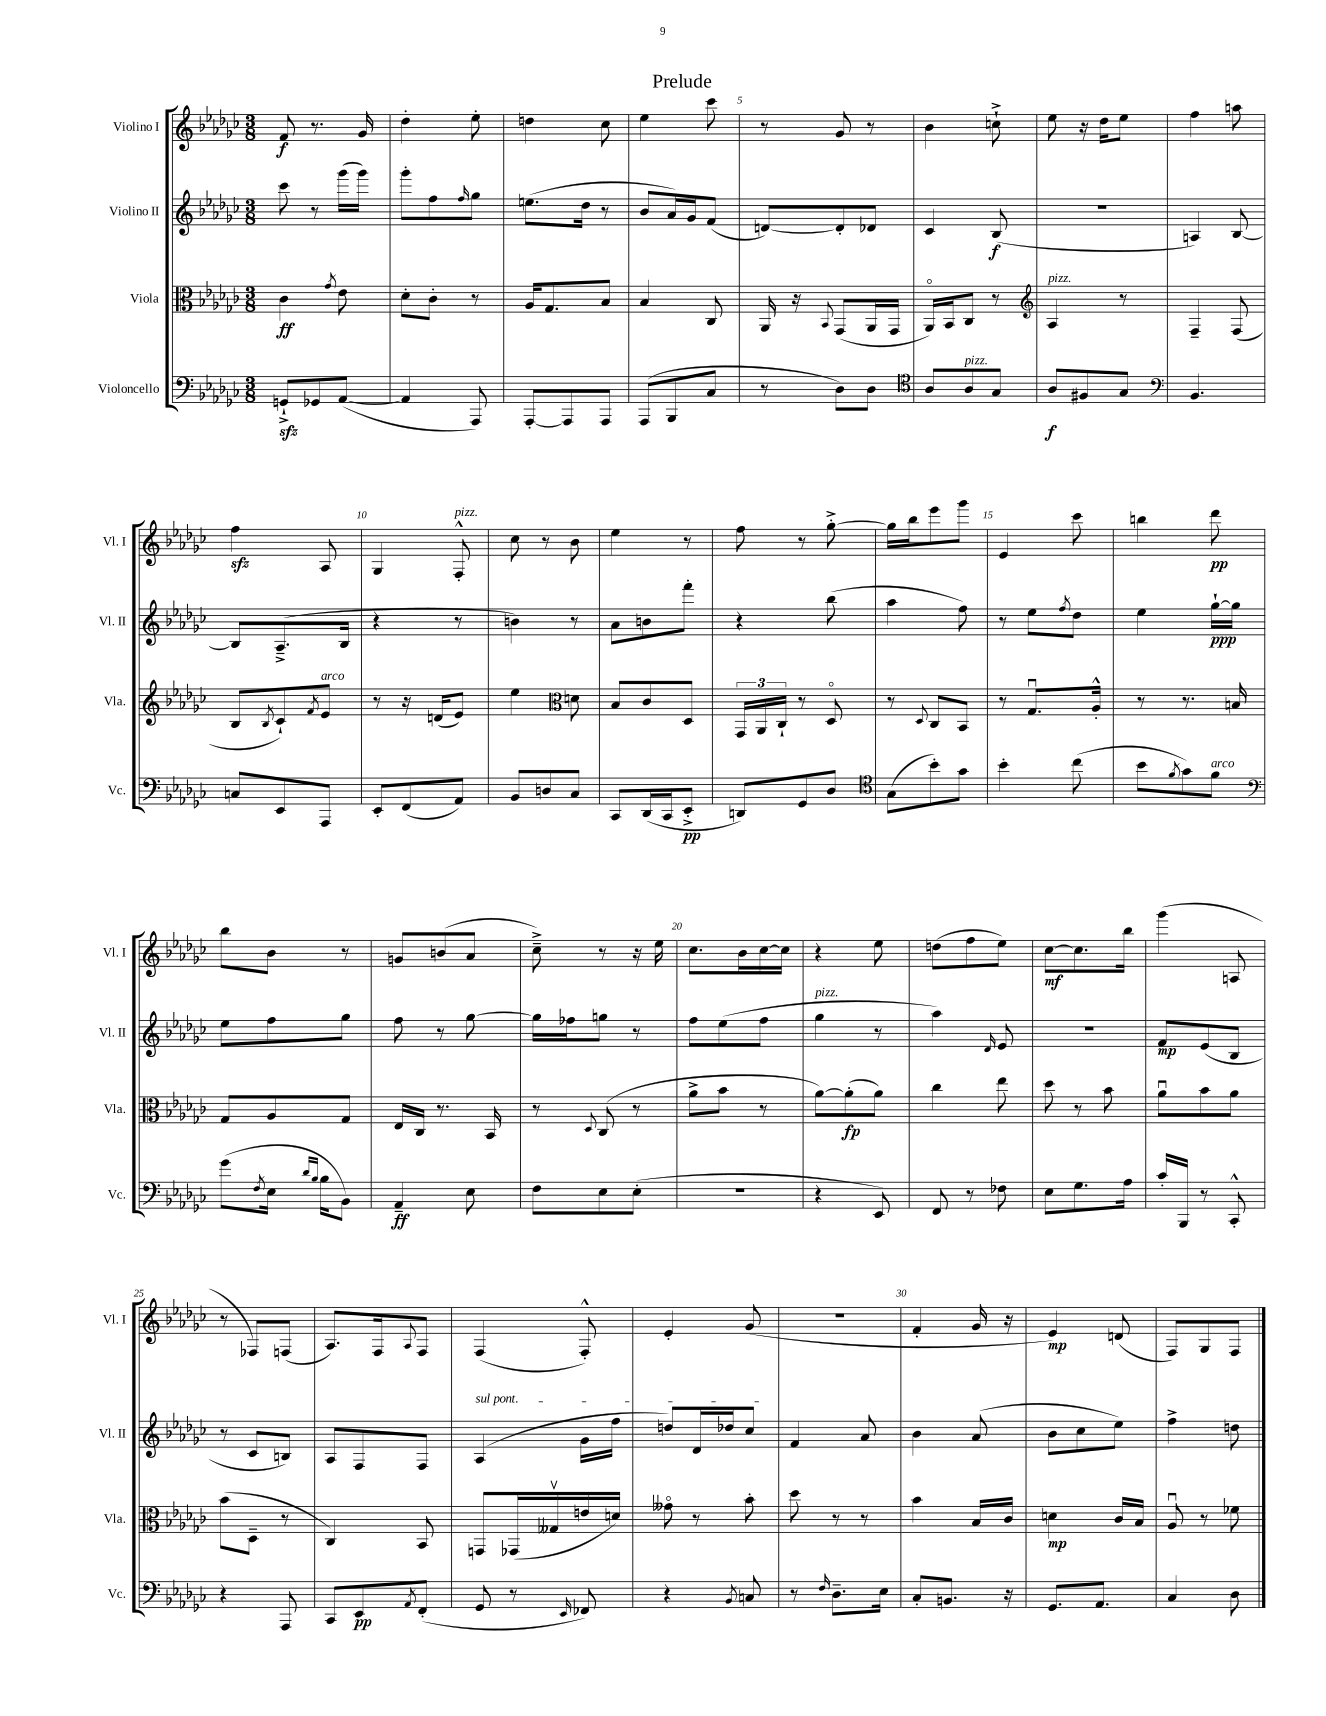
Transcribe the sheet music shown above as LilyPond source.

\header { title = "Prelude" }
<<
\new StaffGroup <<
\new Staff = "s0" \with { instrumentName = "Violino I" shortInstrumentName = "Vl. I" } {
    \clef treble \key ges \major \numericTimeSignature \time 3/8
    f'8\f r8. ges'16 |
    des''4-. ees''8-. |
    d''4 ces''8 |
    ees''4 ces'''8 |
    r8 ges'8 r8 |
    bes'4 c''8-!-> |
    ees''8 r16 des''16 ees''8 |
    f''4 a''8 |
    f''4\sfz aes8 |
    ges4 f8-.-^^\markup { \italic "pizz." } |
    ces''8 r8 bes'8 |
    ees''4 r8 |
    f''8 r8 ges''8~-.-> |
    ges''16 bes''16 ees'''8 ges'''8 |
    ees'4 ces'''8 |
    b''4 des'''8\pp |
    bes''8 bes'8 r8 |
    g'8 b'8( aes'8 |
    ces''8--->) r8 r16 ees''16 |
    ces''8. bes'16 ces''16~ ces''16 |
    r4 ees''8 |
    d''8( f''8 ees''8) |
    ces''8~\mf ces''8. bes''16 |
    ges'''4( a8 |
    r8 fes8) f8( |
    aes8.) f16 \appoggiatura { aes8 } f8 |
    f4( f8-.-^) |
    ees'4-. ges'8( |
    R4. |
    f'4-. ges'16 r16 |
    ees'4\mp) d'8( |
    f8) ges8 f8 \bar "|." |
}
\new Staff = "s1" \with { instrumentName = "Violino II" shortInstrumentName = "Vl. II" } {
    \clef treble \key ges \major \numericTimeSignature \time 3/8
    ces'''8 r8 ges'''16( ges'''16) |
    ges'''8-. f''8 \grace { f''16 } ges''8 |
    e''8.( des''16 r8 |
    bes'8 aes'16) ges'16 f'8( |
    d'8~) d'8-. des'8 |
    ces'4 bes8\f( |
    R4. |
    a4) bes8~ |
    bes8 aes8.--->( bes16 |
    r4 r8 |
    b'4) r8 |
    aes'8 b'8 f'''8-. |
    r4 bes''8( |
    aes''4 f''8) |
    r8 ees''8 \acciaccatura { f''8 } des''8 |
    ees''4 ges''16~-!\ppp ges''16 |
    ees''8 f''8 ges''8 |
    f''8 r8 ges''8~ |
    ges''16 fes''16 g''8 r8 |
    f''8 ees''8( f''8 |
    ges''4^\markup { \italic "pizz." } r8 |
    aes''4) \grace { des'16 } ees'8 |
    R4. |
    f'8\mp ees'8( bes8 |
    r8 ces'8 b8) |
    aes8 f8 f8 |
    \once \override TextSpanner.bound-details.left.text = \markup { \italic "sul pont." } aes4\startTextSpan( ges'16 f''16 |
    d''8) des'16 des''16 ces''8\stopTextSpan |
    f'4 aes'8 |
    bes'4 aes'8( |
    bes'8 ces''8 ees''8) |
    f''4-> d''8 \bar "|." |
}
\new Staff = "s2" \with { instrumentName = "Viola" shortInstrumentName = "Vla." } {
    \clef alto \key ges \major \numericTimeSignature \time 3/8
    ces'4\ff \acciaccatura { ges'8 } ees'8 |
    des'8-. ces'8-. r8 |
    aes16 ges8. bes8 |
    bes4 ces8 |
    aes,16 r16 \appoggiatura { bes,8 } ges,8( aes,16 ges,16 |
    aes,16\flageolet) bes,16 ces8 r8 |
    \clef treble aes4^\markup { \italic "pizz." } r8 |
    f4-- f8( |
    bes8 \acciaccatura { bes8 } ces'8-!) \acciaccatura { f'8 } ees'8^\markup { \italic "arco" } |
    r8 r16 d'16( ees'8) |
    ees''4 \clef alto d'8 |
    bes8 ces'8 des8 |
    \tuplet 3/2 { ges,16 aes,16 ces16-! } r8 des8\flageolet |
    r8 \appoggiatura { des8 } ces8 bes,8 |
    r8 ges8.\downbow aes16-.-^ |
    r8 r8. b16 |
    ges8 aes8 ges8 |
    ees16 ces16 r8. bes,16 |
    r8 \appoggiatura { des8 } ces8( r8 |
    aes'8-> bes'8 r8 |
    aes'8~) aes'8-.\fp( aes'8) |
    ces''4 ees''8 |
    des''8 r8 bes'8 |
    aes'8\downbow bes'8 aes'8 |
    bes'8( des8-- r8 |
    ces4) bes,8 |
    g,8 ges,16( geses16\upbow e'16 d'16) |
    geses'8\flageolet r8 bes'8-. |
    des''8 r8 r8 |
    bes'4 bes16 ces'16 |
    d'4\mp ces'16 bes16 |
    aes8\downbow r8 fes'8 \bar "|." |
}
\new Staff = "s3" \with { instrumentName = "Violoncello" shortInstrumentName = "Vc." } {
    \clef bass \key ges \major \numericTimeSignature \time 3/8
    g,8-!->\sfz ges,8 aes,8~( |
    aes,4 aes,,8) |
    aes,,8~-. aes,,8 aes,,8 |
    aes,,8( bes,,8 ces8 |
    r8 des8) des8 |
    \clef tenor aes8 aes8^\markup { \italic "pizz." } ges8 |
    aes8\f fis8 ges8 |
    \clef bass bes,4. |
    c8 ees,8 aes,,8 |
    ees,8-. f,8( aes,8) |
    bes,8 d8 ces8 |
    ces,8 des,16( ces,16 ees,8-.->\pp |
    d,8) ges,8 des8 |
    \clef tenor ges8( bes'8-.) ges'8 |
    bes'4-. ces''8( |
    bes'8 \acciaccatura { f'8 } ges'8) f'8^\markup { \italic "arco" } |
    \clef bass ges'8( \acciaccatura { f8 } ees16 \grace { des'16 bes16 } bes16 bes,8) |
    aes,4--\ff ees8 |
    f8 ees8 ees8-.( |
    R4. |
    r4 ees,8) |
    f,8 r8 fes8 |
    ees8 ges8. aes16 |
    ces'16-. bes,,16 r8 ces,8-.-^ |
    r4 aes,,8 |
    ces,8 ees,8\pp \acciaccatura { aes,8 } f,8-.( |
    ges,8 r8 \grace { ees,16 } fes,8) |
    r4 \acciaccatura { bes,8 } c8 |
    r8 \grace { f16 } des8.-- ees16 |
    ces8-. b,8. r16 |
    ges,8. aes,8. |
    ces4 des8 \bar "|." |
}
>>
>>
\layout { \context { \Score \override BarNumber.break-visibility = ##(#f #t #t) barNumberVisibility = #(every-nth-bar-number-visible 5) } }
